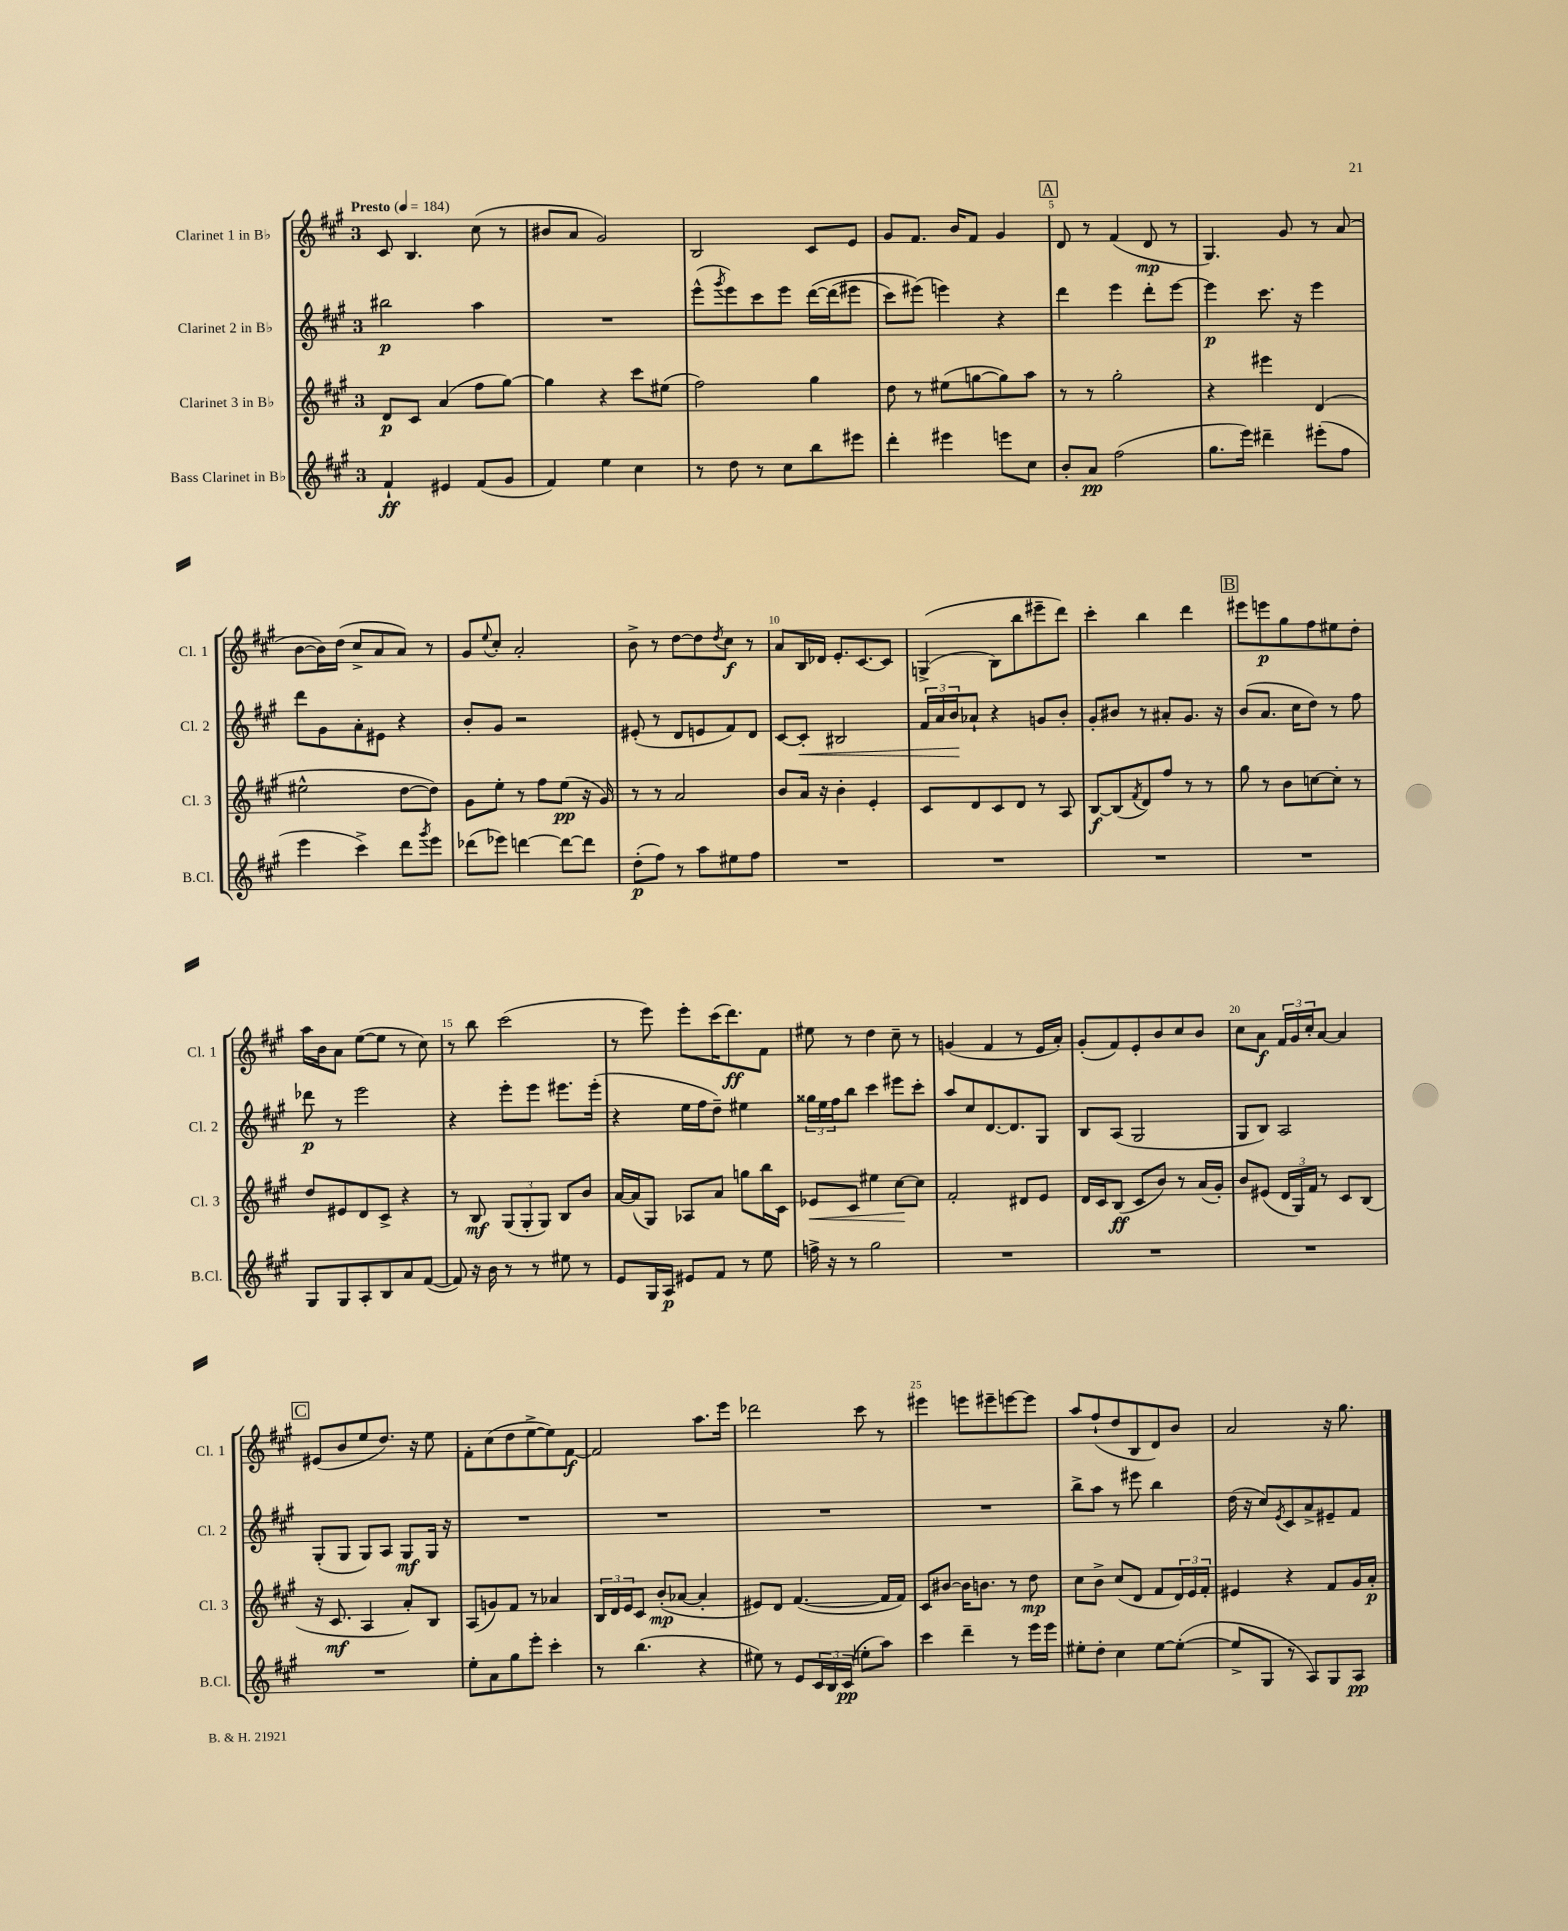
<<
\new StaffGroup <<
\new Staff = "s0" \with { instrumentName = "Clarinet 1 in Bb" shortInstrumentName = "Cl. 1" } {
    \clef treble \key a \major \once \override Staff.TimeSignature.style = #'single-digit \time 3/4 \tempo "Presto" 4 = 184
    cis'8 b4. cis''8( r8 |
    bis'8 a'8 gis'2) |
    b2 cis'8 e'8 |
    gis'8 fis'8. b'16 fis'8 gis'4 |
    \mark \markup { \box "A" } d'8 r8 fis'4( d'8\mp r8 |
    gis4.) gis'8 r8 a'8( |
    b'8~ b'16) d''16( cis''8-> a'8 a'8) r8 |
    gis'8 \appoggiatura { e''8 } cis''8-. a'2-. |
    b'8-> r8 d''8~ d''8 \acciaccatura { d''8 } cis''8\f r8 |
    a'8 b16 des'16 e'8.-. cis'8.~ cis'8 |
    g4->(\( b8) b''8 eis'''8-- d'''8\) |
    cis'''4-. b''4 d'''4 |
    \mark \markup { \box "B" } eis'''8 e'''8\p gis''8 fis''8 eis''8 d''8-. |
    a''16 b'16 a'8 e''8~( e''8 r8 cis''8) |
    r8 b''8 cis'''2( |
    r8 e'''8) e'''8-. cis'''16( d'''8.\ff) fis'8 |
    eis''8 r8 d''4 cis''8-- r8 |
    g'4( fis'4 r8 e'16 a'16-.) |
    gis'8-.( fis'8) e'8-. b'8 cis''8 b'8 |
    cis''8 a'8\f \tuplet 3/2 { fis'16 gis'16 cis''16-. } a'8~ a'4 |
    \mark \markup { \box "C" } eis'8( b'8 e''8 d''8.) r16 e''8 |
    fis'8-. cis''8( d''8 e''8~-> e''8) fis'8~\f |
    fis'2 a''8. e'''16 |
    des'''2 cis'''8 r8 |
    eis'''4 e'''8 eis'''8-- e'''8~ e'''8 |
    a''8 fis''8-!( d''8 b8 d'8) b'8 |
    a'2 r16 gis''8. \bar "|." |
}
\new Staff = "s1" \with { instrumentName = "Clarinet 2 in Bb" shortInstrumentName = "Cl. 2" } {
    \clef treble \key a \major \once \override Staff.TimeSignature.style = #'single-digit \time 3/4
    bis''2\p a''4 |
    R2. |
    e'''8-^( \acciaccatura { gis'''8 } e'''8) cis'''8 e'''8 d'''16~\( d'''16( eis'''8 |
    cis'''8) eis'''8(\) e'''4) r4 |
    \mark \markup { \box "A" } d'''4 e'''4 d'''8-. e'''8~ |
    e'''4\p cis'''8. r16 e'''4 |
    d'''8 gis'8 a'8-. eis'8 r4 |
    b'8-. gis'8 r2 |
    eis'8-.( r8 d'8 e'8 fis'8) d'8 |
    cis'8~ cis'8-.\< bis2 |
    \tuplet 3/2 { fis'16 a'16 b'16\! } aes'8-! r4 g'8 b'8-. |
    gis'8-. bis'8 r8 ais'8-. gis'8. r16 |
    \mark \markup { \box "B" } b'8( a'8. cis''16 d''8) r8 fis''8 |
    des'''8\p r8 e'''2 |
    r4 e'''8-. e'''8 eis'''8. eis'''16-.( |
    r4 e''16 fis''16 d''8--) eis''4 |
    \tuplet 3/2 { gisis''16 e''16 fis''16 } b''8 cis'''4 eis'''8 cis'''8-. |
    a''8 cis''8 d'8.~ d'8. gis8 |
    b8 a8( gis2 |
    gis8 b8) a2 |
    \mark \markup { \box "C" } gis8-.( gis8 gis8) a8 gis8\mf gis16 r16 |
    R2. |
    R2. |
    R2. |
    R2. |
    b''8-> a''8 r8 eis'''8 b''4 |
    d''16( r16 cis''8) \acciaccatura { e'8 } cis'8 a'8-> eis'8-- fis'8 \bar "|." |
}
\new Staff = "s2" \with { instrumentName = "Clarinet 3 in Bb" shortInstrumentName = "Cl. 3" } {
    \clef treble \key a \major \once \override Staff.TimeSignature.style = #'single-digit \time 3/4
    d'8\p cis'8 a'4( fis''8 gis''8~) |
    gis''4 r4 cis'''8 eis''8( |
    fis''2) gis''4 |
    d''8 r8 eis''8( g''8~ g''8) a''8 |
    \mark \markup { \box "A" } r8 r8 gis''2-. |
    r4 eis'''4 d'4( |
    eis''2-^ d''8~ d''8) |
    gis'8 e''8-. r8 fis''8 e''8\pp( r16 gis'16) |
    r8 r8 a'2 |
    b'8 a'16 r16 b'4-. e'4-. |
    cis'8 d'8 cis'8 d'8 r8 a8 |
    b8~\f b8( \acciaccatura { fis'8 } d'8) fis''8 r8 r8 |
    \mark \markup { \box "B" } gis''8 r8 b'8 c''8~ c''8-. r8 |
    d''8 eis'8 d'8 cis'8-> r4 |
    r8 b8\mf \tuplet 3/2 { gis8( gis8-. gis8) } b8 b'8 |
    a'16~ a'16( gis8) aes8 a'8 g''8 b''16 cis'16 |
    ees'8\< cis'8 eis''4 cis''8~\! cis''8 |
    fis'2-. dis'8 e'8 |
    d'16 cis'16 b8\ff( cis'8 b'8) r8 a'16( gis'16-.) |
    b'8 eis'8( \tuplet 3/2 { d'16 gis16) fis'16 } r8 cis'8 b8( |
    \mark \markup { \box "C" } r16 cis'8.\mf a4 a'8-.) b8 |
    a8( g'8) fis'8 r8 aes'4 |
    \tuplet 3/2 { b16 d'16 e'16 } cis'8 b'8-.\mp( aes'8~ aes'4-. |
    eis'8) d'8 fis'4.~( fis'16 fis'16) |
    cis'8 bis'8~ bis'16 b'8. r8 d''8\mp |
    cis''8 b'8-> cis''8( d'8 fis'8 \tuplet 3/2 { d'16) e'16 fis'16-. } |
    eis'4 r4 fis'8 gis'16 a'16-.\p \bar "|." |
}
\new Staff = "s3" \with { instrumentName = "Bass Clarinet in Bb" shortInstrumentName = "B.Cl." } {
    \clef treble \key a \major \once \override Staff.TimeSignature.style = #'single-digit \time 3/4
    fis'4-!\ff eis'4 fis'8( gis'8 |
    fis'4) e''4 cis''4 |
    r8 d''8 r8 cis''8 b''8 eis'''8 |
    d'''4-. eis'''4 e'''8 cis''8 |
    \mark \markup { \box "A" } b'8-. a'8\pp fis''2( |
    gis''8. e'''16) dis'''4-- eis'''8-.( fis''8 |
    e'''4 cis'''4->) d'''8 \acciaccatura { gis'''8 } e'''8 |
    des'''8( ees'''8) d'''4~ d'''8~ d'''8 |
    d''8-.\p( fis''8) r8 a''8 eis''8 fis''8 |
    R2. |
    R2. |
    R2. |
    \mark \markup { \box "B" } R2. |
    gis8 gis8 a8-. b8 a'8 fis'8~( |
    fis'8) r16 b'16 r8 r8 eis''8 r8 |
    e'8 gis16 a16\p eis'8 fis'8 r8 e''8 |
    f''16-> r16 r8 gis''2 |
    R2. |
    R2. |
    R2. |
    \mark \markup { \box "C" } R2. |
    e''8-. a'8 gis''8 e'''8-. cis'''4-. |
    r8 b''4.( r4 |
    eis''8) r8 e'8 \tuplet 3/2 { cis'16 b16 cis'16\pp( } e''8-. a''8) |
    cis'''4 d'''4-- r8 e'''16 e'''16 |
    eis''8-. d''8-. cis''4 eis''8~ eis''8~-.( |
    eis''8-> gis8 r8 a8) gis8 a8\pp \bar "|." |
}
>>
>>
\layout { \context { \Score \override BarNumber.break-visibility = ##(#f #t #t) barNumberVisibility = #(every-nth-bar-number-visible 5) } }
